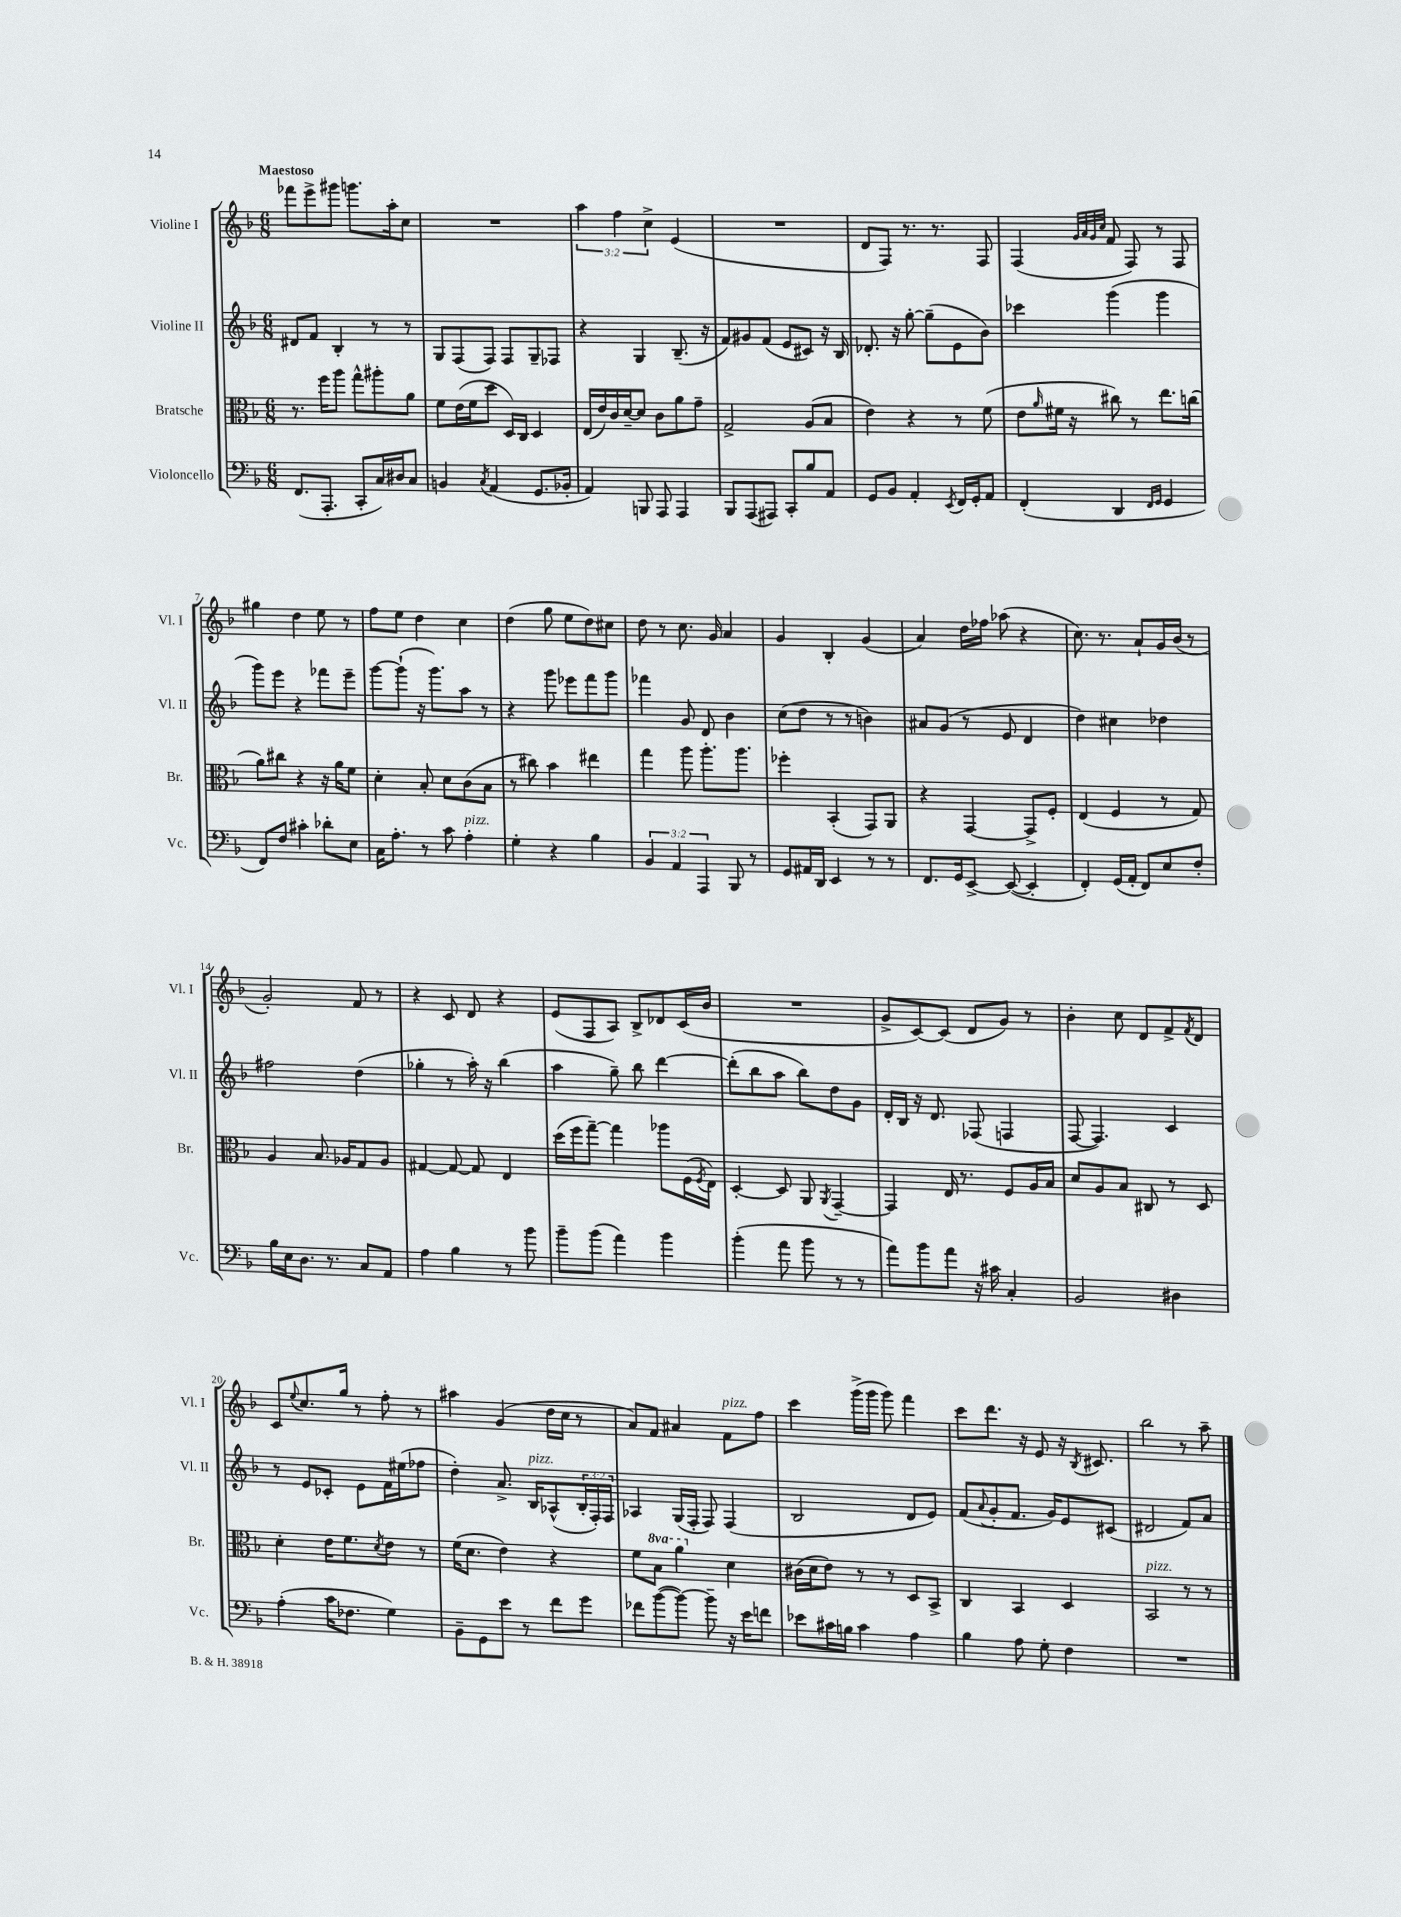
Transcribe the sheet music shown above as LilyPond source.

<<
\new StaffGroup <<
\new Staff = "s0" \with { instrumentName = "Violine I" shortInstrumentName = "Vl. I" } {
    \clef treble \key f \major \numericTimeSignature \time 6/8 \override Staff.TupletNumber.text = #tuplet-number::calc-fraction-text \tempo "Maestoso"
    fes'''8 e'''8-> gis'''8 g'''8. a''16-. c''8 |
    R2. |
    \tuplet 3/2 { a''4 f''4 c''4-> } e'4( |
    R2. |
    d'8 f8) r8. r8. f8 |
    f4( \grace { g'32 a'32 g'32 c''32 } f'8 f8) r8 f8 |
    gis''4 d''4 e''8 r8 |
    f''8 e''8 d''4 c''4 |
    d''4( g''8 e''8 d''8) cis''8 |
    d''8 r8 c''8. g'16 a'4 |
    g'4 bes4-. g'4( |
    a'4) d''16 fes''16 aes''8( r4 |
    c''8.) r8. a'8-! g'16 bes'16( r8 |
    g'2-.) f'8 r8 |
    r4 c'8 d'8 r4 |
    e'8( f8 a8) bes8-> des'8 c'16( bes'16 |
    R2. |
    g'8-> c'8~) c'8( d'8 g'8) r8 |
    bes'4-. c''8 d'8 f'8-> \acciaccatura { f'8 } d'8 |
    c'8 \appoggiatura { e''8 } c''8. g''16 r8 f''8-. r8 |
    ais''4 g'4( d''16 c''16 r8 |
    a'8) f'8 ais'4 f'8^\markup { \italic "pizz." } f''8 |
    c'''4 g'''16->( g'''16 g'''8) f'''4 |
    c'''8 d'''8. r16 e'8 r16 \acciaccatura { bes8 } cis'8. |
    bes''2 r8 a''8-- \bar "|." |
}
\new Staff = "s1" \with { instrumentName = "Violine II" shortInstrumentName = "Vl. II" } {
    \clef treble \key f \major \numericTimeSignature \time 6/8 \override Staff.TupletNumber.text = #tuplet-number::calc-fraction-text
    dis'8 f'8 bes4-. r8 r8 |
    g8 f8( f8) f8 g8-- fes8 |
    r4 g4 bes8.--( r16 |
    f'8) gis'8 f'8( e'8 cis'8) r16 bes16 |
    des'8.-. r16 g''8~-. g''8--( e'8 bes'8) |
    ces'''4 g'''4( g'''4 |
    g'''8) e'''8 r4 fes'''8 e'''8-- |
    g'''8~ g'''8-!( r16 g'''8.) a''8 r8 |
    r4 g'''8 ees'''8 f'''8 g'''8 |
    fes'''4 g'8 d'8 bes'4 |
    c''8( d''8 r8 r8 b'4) |
    ais'8 g'8( r8 e'8 d'4 |
    d''4) cis''4 des''4 |
    fis''2 d''4( |
    ges''4-. r8 a''16-.) r16 bes''4( |
    a''4 g''8--) bes''8 d'''4~ |
    d'''8-.( bes''8 a''8 bes''8) d''8 g'8 |
    d'16-. bes16 r16 d'8. fes8( f4 |
    f8~ f4.) c'4 |
    r8 e'8 ces'8-. e'8 f'16 eis''16( fes''8 |
    d''4-.) a'8.-> bes16^\markup { \italic "pizz." } aes8-^( \tuplet 3/2 { bes16-. f16-.) f16 } |
    aes4 g16( f16-. f8) f4( |
    bes2 d'8 e'8) |
    f'8( \appoggiatura { a'8 } g'8-. f'8. g'16) e'8 cis'8( |
    dis'2 f'8) a'8 \bar "|." |
}
\new Staff = "s2" \with { instrumentName = "Bratsche" shortInstrumentName = "Br." } {
    \clef alto \key f \major \numericTimeSignature \time 6/8 \set Staff.ottavationMarkups = #ottavation-simple-ordinals
    r8. f''16 a''8 g''8-^ ais''8-. a'8 |
    f'8 e'16( f'16 d''8 d16) c16 d4 |
    e16( e'16) c'16 d'16~-- d'8 c'8 a'8 g'8-- |
    g2-> a8( bes8 |
    e'4) r4 r8 f'8( |
    e'8 \grace { a'16 } fis'16 r16 cis''8) r8 e''8. c''16( |
    a'8) cis''8 r4 r16 a'16 f'8 |
    d'4-. bes8-. d'8 c'8( bes8 |
    r8 cis''8) bes'4 eis''4 |
    g''4 a''8 a''8.-. a''8. |
    fes''4-. bes,4-.( g,8) a,8 |
    r4 g,4~ g,8-> f8-. |
    e4( f4 r8 g8) |
    a4 bes8. aes16 g8 aes8 |
    gis4~ gis8~ gis8 e4 |
    d''16( f''16 g''8~--) g''4 aes''8 f16( \acciaccatura { f8 } e16) |
    d4~-. d8 a,8 \acciaccatura { a,8 } g,4~-- |
    g,4 e16 r8. f8 a16 bes16 |
    d'8 a8 bes8 cis8 r8 d8 |
    d'4-. e'16 f'8. \acciaccatura { d'8 } e'8 r8 |
    f'16( d'8. e'4) r4 |
    f'8 \ottava #1 bes'8 a''4 \ottava #0 d'4 |
    cis'16( d'16 e'8) r8 r8 d8 bes,8-> |
    c4 bes,4 d4 |
    bes,2^\markup { \italic "pizz." } r8 r8 \bar "|." |
}
\new Staff = "s3" \with { instrumentName = "Violoncello" shortInstrumentName = "Vc." } {
    \clef bass \key f \major \numericTimeSignature \time 6/8 \override Staff.TupletNumber.text = #tuplet-number::calc-fraction-text
    f,8.( a,,8.-. c,8-. c16) dis16 c8 |
    b,4 \acciaccatura { c8 } a,4( g,8. bes,16-. |
    a,4) b,,8 a,,8 a,,4 |
    bes,,8 a,,8( ais,,8) c,8-. bes8 a,8 |
    g,8 bes,8 a,4-. \acciaccatura { e,8 } f,16 g,16-. a,8 |
    f,4-.( d,4 \grace { f,16 g,16 } g,4 |
    f,8) f8 cis'4-. des'8-. e8 |
    c16 a8.-. r8 c'8 a4-.^\markup { \italic "pizz." } |
    g4-. r4 bes4 |
    \tuplet 3/2 { bes,4 a,4 a,,4 } bes,,8 r8 |
    g,8 ais,16 d,16 e,4 r8 r8 |
    f,8. g,16 e,8~-> e,8~( e,4-. |
    f,4-.) g,16( a,16-. f,8) e8 f8-. |
    bes16 e16 d8. r8. c8 a,8 |
    a4 bes4 r8 bes'8 |
    bes'8-- bes'8( a'4) bes'4 |
    bes'4-.( a'8 bes'8 r8 r8 |
    a'8) bes'8 a'8 r16 cis'16 c4-. |
    bes,2 dis4 |
    a4-.( c'16 fes8. g4) |
    bes,8-- g,8 e'8 r8 f'8 g'8 |
    fes'8 bes'8~( bes'8~) bes'8-- r16 e'16 f'8 |
    ees'8 cis'16 b16 cis'4 a4 |
    bes4 a8 g8-. f4 |
    R2. \bar "|." |
}
>>
>>
